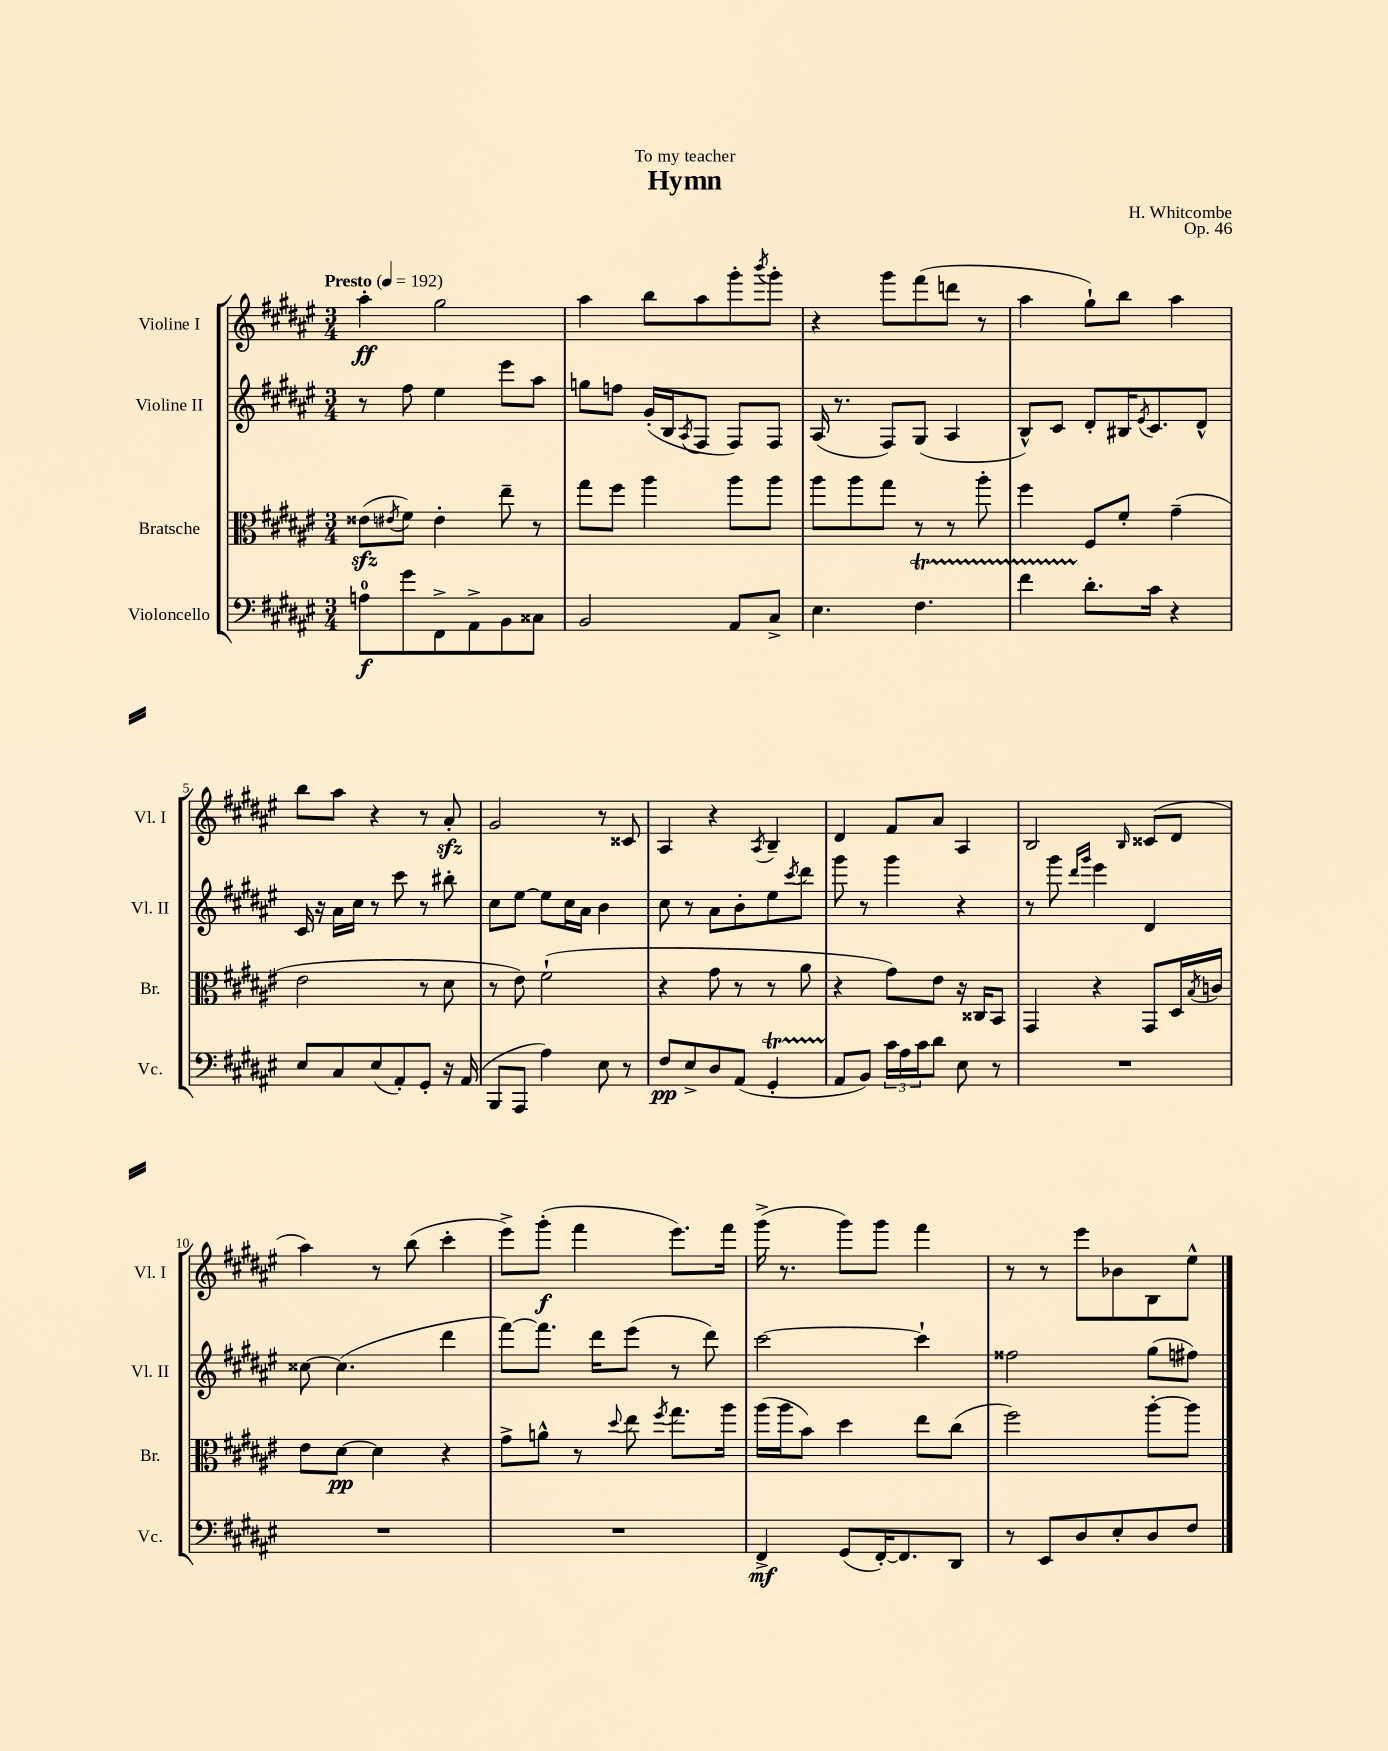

**kern	**kern	**kern	**kern
*staff4	*staff3	*staff2	*staff1
*clefF4	*clefC3	*clefG2	*clefG2
*k[f#c#g#d#a#e#]	*k[f#c#g#d#a#e#]	*k[f#c#g#d#a#e#]	*k[f#c#g#d#a#e#]
*M3/4	*M3/4	*M3/4	*M3/4
*MM192	*MM192	*MM192	*MM192
8A	(8e##	8r	4aa#'
.	8qe#	.	.
8g#	8f#)	8ff#	.
8FF#^	4e#'	4ee#	2gg#
8AA#^	.	.	.
8BB	8ee#~	8eee#	.
8C##	8r	8aa#	.
=	=	=	=
2BB	8gg#	8gg	4aa#
.	8ff#	8ff	.
.	4aa#	(16g#'	8bb
.	.	16B	.
.	.	8qA#	.
.	.	8F#	8aa#
8AA#	8aa#	8F#)	8ggg#'
.	.	.	8qbbb
8C#^	8aa#	8F#	8ggg#'
=	=	=	=
4.E#	8aa#	(16A#	4r
.	.	8.r	.
.	8aa#	.	.
.	8gg#	8F#)	8ggg#
4.F#	8r	(8G#	(8fff#
.	8r	4A#	8ddd
.	8aa#'	.	8r
=	=	=	=
4f#	4ff#	8B^^)	4aa#
.	.	8c#	.
8.d#'	8F#	8d#'	8gg#`)
.	8f#'	16B#	8bb
.	.	8qe#	.
16c#	.	8.c#	.
4r	(4g#~	.	4aa#
.	.	8d#^^	.
=	=	=	=
8E#	2e#	16c#	8bb
.	.	16r	.
8C#	.	16a#	8aa#
.	.	16cc#	.
(8E#	.	8r	4r
8AA#')	.	8ccc#	.
8GG#'	8r	8r	8r
16r	8d#	8bb#'	8a#'
(16AA#	.	.	.
=	=	=	=
8BBB	8r	8cc#	2g#
8AAA#	8e#)	[8ee#	.
4A#)	(2f#`	8ee#]	.
.	.	16cc#	.
.	.	16a#	.
8E#	.	4b	8r
8r	.	.	8c##
=	=	=	=
8F#	4r	8cc#	4A#
8E#^	.	8r	.
8D#	8g#	8a#	4r
(8AA#	8r	8b'	.
.	.	.	8qA#
4GG#'	8r	8ee#	4B~
.	.	8qccc#	.
.	8a#	8ddd#	.
=	=	=	=
8AA#	4r	8ggg#	4d#
8BB)	.	8r	.
24c#	8g#)	4ggg#	8f#
24A#	.	.	.
24c#	.	.	.
8d#	8e#	.	8a#
8E#	16r	4r	4A#
.	16C##	.	.
8r	8BB	.	.
=	=	=	=
2.r	4GG#	8r	2B
.	.	8ggg#	.
.	.	16qqddd#	.
.	.	16qqggg#	.
.	4r	4eee#	.
.	.	.	16qqB
.	8GG#	4d#	(8c##
.	16D#	.	8d#
.	8qB	.	.
.	16c	.	.
=	=	=	=
2.r	8e#	[8cc##	4aa#)
.	[8d#	(4.cc##]	.
.	4d#]	.	8r
.	.	.	(8bb
.	4r	4ddd#	4ccc#'
=	=	=	=
2.r	8g#^	[8fff#)	8eee#^)
.	8a^^	8.fff#]	(8ggg#'
.	8r	.	4fff#
.	.	16ddd#	.
.	8qqdd#	.	.
.	8ee#	(8eee#	.
.	8qff#	.	.
.	8.gg#	8r	8.eee#)
.	.	8ddd#)	.
.	16aa#	.	16fff#
=	=	=	=
4FF#^	(16aa#	[2ccc#	(16ggg#^
.	16aa#	.	8.r
.	8b)	.	.
(8GG#	4dd#	.	8ggg#)
[16FF#')	.	.	8ggg#
8.FF#]	.	.	.
.	8ee#	4ccc#`]	4fff#
8DD#	(8cc#	.	.
=	=	=	=
8r	2ff#)	2ff##	8r
8EE#	.	.	8r
8D#	.	.	8eee#
8E#'	.	.	8b-
8D#	[8aa#'	(8gg#	8B
8F#	8aa#]	8ff#)	8ee#^^
==	==	==	==
*-	*-	*-	*-
